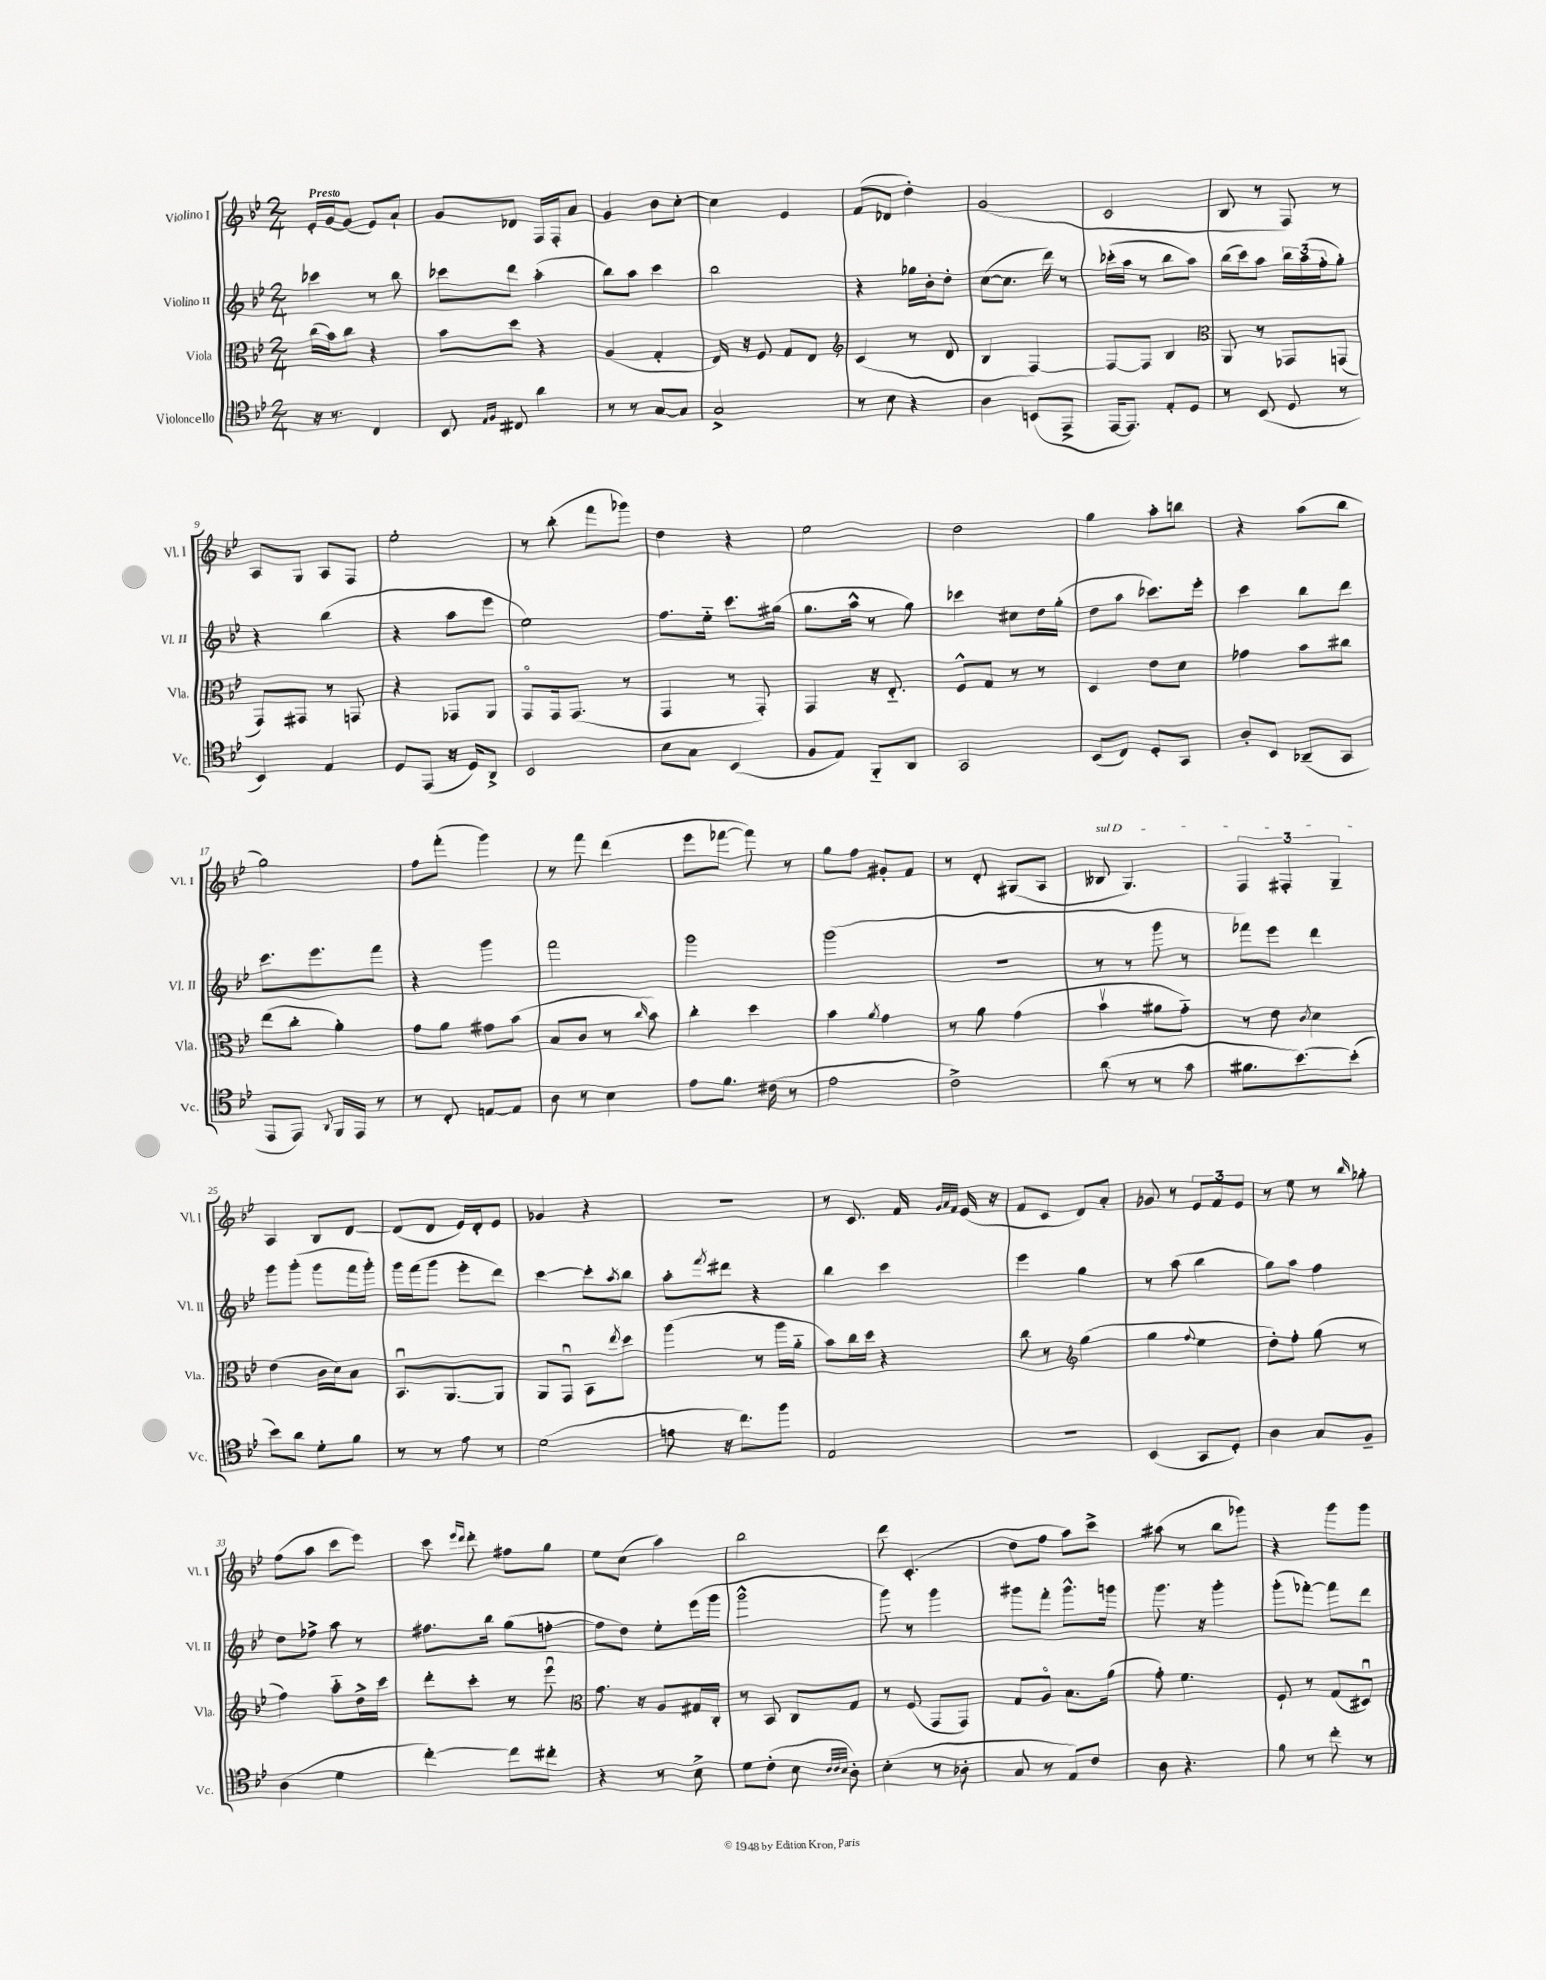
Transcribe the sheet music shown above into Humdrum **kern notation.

**kern	**kern	**kern	**kern
*staff4	*staff3	*staff2	*staff1
*clefC4	*clefC3	*clefG2	*clefG2
*k[b-e-]	*k[b-e-]	*k[b-e-]	*k[b-e-]
*M2/4	*M2/4	*M2/4	*M2/4
16r	(16cc\LL	4ccc-\	16e-'/LL
8.r	16b-\J)	.	[16g/J
.	8cc\J	.	(8g/]J
4C/	4r	8r	8e-/L)
.	.	8bb-\	8a`/J
=	=	=	=
8BB-/	8b-\L	8ccc-\L	8g/L
16qqE-/LL	.	.	.
16qqF/JJ	.	.	.
8C#/	8dd\J	8ddd\J	8d-/J
4a\	4r	(4aa'\	16F/LL
.	.	.	16F'/J
.	.	.	8a/J
=	=	=	=
8r	(4A/	8bb-\L)	4g/
8r	.	8aa\J	.
[8G/L	4G'/	4ccc\	8b-\L
8G/]J	.	.	[8cc'\J
=	=	=	=
2G^/	16E-/)	2bb-\	4cc\]
.	16r	.	.
.	8F/	.	.
.	8G/L	.	4e-/
.	8E-/J	.	.
=	=	=	=
*	*clefG2	*	*
8r	(4c/	4r	(8f/L
8B-\	.	.	8d-/J
4r	8r	16gg-\LL	4dd'\)
.	.	16b-'\J	.
.	8d/	8dd'\J	.
=	=	=	=
4A\	4B-/	([8cc\L	(2g/
.	.	8.cc\]J	.
(8BB/L	[4F/)	.	.
.	.	16ddd\)	.
8EE-^/J	.	8r	.
=	=	=	=
[16EE-/LK	8F/_L	(16ccc-'\LL	2c/
8.EE-/]J)	.	16aa\JJ	.
.	8F/]J	8r	.
8E-'/L	4B-/	8bb-\L	.
8D/J	.	8aa\J)	.
=	=	=	=
*	*clefC3	*	*
8r	8AA/	(16bb-\LL	8B-/
.	.	16ccc\J)	.
(8BB-/	8r	8aa\J	8r
8D/	8GG-/L	24bb-\LL	8F/)
.	.	(24aa\	.
.	.	24ff'\J	.
8r	(8GG/J	8gg'\J)	8r
=	=	=	=
4BB-/)	8GG/L)	4r	8A/L
.	8GG#/J	.	8G/J
4E-/	8r	(4bb-\	8A/L
.	8GG/	.	8F/J
=	=	=	=
8D/L	4r	4r	2ee-'\
(8EE-/J	.	.	.
16r	8GG-/L	8aa\L	.
16D/LK)	.	.	.
8AA^/J	8AA/J	8eee-\J	.
=	=	=	=
2BB-/	8GGo/L	2ee-\)	8r
.	16GG/k	.	(8bb-'\
.	(8.GG/J	.	.
.	.	.	8fff\L
.	8r	.	8ggg-\J)
=	=	=	=
8B-\L	4GG/	8.ff\L	4dd\
8G\J	.	.	.
.	.	16ee-'~\Jk	.
(4BB-/	8r	8.ccc\L	4r
.	8GG'/)	.	.
.	.	(16gg#\Jk	.
=	=	=	=
8F/L	4GG/	8.gg\L	2ee-\
8E-/J)	.	.	.
.	.	16aa^^\Jk	.
8FF'~/L	16r	8r	.
.	8.E-'~/	.	.
8AA/J	.	8gg\)	.
=	=	=	=
2GG/	8F^^/L	4ccc-\	2dd\
.	8G/J	.	.
.	8r	8cc#\L	.
.	8r	16dd\L	.
.	.	(16gg'\JJ	.
=	=	=	=
(8BB-/L	4D/	8dd\L	4gg\
8C/J)	.	8aa\J	.
8D'/L	8e-\L	8.ccc-\L)	8aa'\L
8GG/J	8d\J	.	8bb\J
.	.	16eee-'\Jk	.
=	=	=	=
8A'/L	4g-\	4ccc\	4r
8BB-/J	.	.	.
(8AA-~/L	8b-\L	8bb-\L	(8aa\L
8GG/J	8cc#\J	8ddd\J	8bb-\J
=	=	=	=
8EE-/L	(8ee-\L	8.ccc\L	2gg\)
8EE-/J)	8cc'\J	.	.
.	.	8.eee-\	.
8qqAA/	.	.	.
16FF/LL	4a'\)	.	.
16EE-/JJ	.	.	.
8r	.	8fff\J	.
=	=	=	=
8r	8g\L	4r	8ff\L
8C'/	8a\J	.	(8fff'\J
[8E/L	8g#\L	4ggg\	4ggg\)
8E/]J	(8b-\J	.	.
=	=	=	=
8A\	8B-/L	2fff\	8r
8r	8c/J	.	8fff\
4B-\	8r	.	(4ddd\
.	16qqcc/	.	.
.	8b-\)	.	.
=	=	=	=
8e-\L	4cc'\	2ggg\	8eee-\L
8.f\J	.	.	[8fff-\J
.	4dd\	.	8fff-\])
(16c#\	.	.	.
8r	.	.	8r
=	=	=	=
2e-\	4b-\	(2ggg\	8gg\L
.	.	.	8ff\J
.	8qa/	.	.
.	4g\	.	8g#'/L
.	.	.	8f/J
=	=	=	=
2c^\)	8r	2r	8r
.	8a\	.	8d'/
.	(4g\	.	(8G#/L
.	.	.	8A/J
=	=	=	=
(8a\	4b-v\	8r	8B--/
8r	.	8r	4.G/)
8r	8a#\L	8ggg\	.
8g\	8g'~\J)	8r	.
=	=	=	=
8.f#\L	8r	8fff-\L)	6F/
.	8e-\	8eee-\J	.
.	.	.	6F#'/
[8.b-\)	.	.	.
.	8qc/	.	.
.	4d\	4ddd\	.
.	.	.	6G~/
(8b-'\]J	.	.	.
=	=	=	=
8b-\L)	(4e-\	8ggg\L	4A/
8a\J	.	(8ggg'\J	.
8d'\L	16c\LL	8ggg\L	8B-/L
.	16d\J)	.	.
8f\J	8B-\J	16fff\L	[8d/J
.	.	16ggg'\JJ)	.
=	=	=	=
8r	8.BB-u/L	16ggg\LL	(8d/]L
.	.	(16fff\J	.
8r	.	8ggg\J	8d/J
.	[8.AA/	.	.
8e-\	.	8eee-'\L	16e-/LL)
.	.	.	16d'/J
8r	8AA/]J	8ddd\J)	8e-/J
=	=	=	=
(2d\	8AA/L	[4ccc\	4g-/
.	8GGu/J	.	.
.	8BB-\L	8ccc'\]L	4r
.	8qee-/	8qaa/	.
.	8dd\J	8bb-\J	.
=	=	=	=
8e\	(4aa\	8aa'\L	2r
.	.	8qfff/	.
16r	.	8ddd#\J	.
8.cc\L)	.	.	.
.	8r	4r	.
8ff\J	16aa\LL	.	.
.	16a'~\JJ	.	.
=	=	=	=
2E-/	8b-\L)	4bb-\	8r
.	16cc\L	.	8.c/
.	16dd\JJ	.	.
.	4r	4ccc\	.
.	.	.	16f/
.	.	.	32qqg/LLL
.	.	.	32qqa/
.	.	.	32qqf/JJJ
.	.	.	(16e-/
.	.	.	16r
=	=	=	=
2r	8cc\	4eee-\	8f/L
.	8r	.	8c/J
*	*clefG2	*	*
.	(4gg\	4gg\	8d/L)
.	.	.	8a'/J
=	=	=	=
(4BB-/	4gg\	8r	8g-/
.	.	(8aa\	8r
.	8qqff/	.	.
8GG/L	4ee-\	4bb-\	12e-/L
.	.	.	12f/
8D'/J)	.	.	.
.	.	.	12e-/J
=	=	=	=
4A\	8dd'\L)	8gg\L)	8r
.	8ff'\J	8aa\J	8ee-\
8G/L	(8gg\	4ff\	8r
.	.	.	16qqbb-/
8F~/J	8r	.	8gg-'\
=	=	=	=
(4A\	4ff\)	8dd\L	(8ff\L
.	.	8ff-^\J	8aa\J
4d\	8aa'~\L	8aa\	8ccc\L
.	16dd^\L	8r	8eee-\J)
.	16ccc\JJ	.	.
=	=	=	=
[4cc'\)	8ddd'\L	8.ff#\L	8ccc\
.	.	.	16qqeee-/LL
.	.	.	16qqddd/JJ
.	8ccc'\J	.	8ddd'\
.	.	16bb-\Jk	.
8cc\]L	8r	(8gg\L	8ff#\L
8cc#'\J	8eee-u\	[8ff'\J	8gg\J
=	=	=	=
*	*clefC3	*	*
4r	8.g\	8ff\]L	8ee-\L
.	.	8dd\J)	(8cc\J
.	16r	.	.
8r	8A/L	8ee-'\L	4aa\)
8B-^\	16G#/L	(16eee-\L	.
.	16C'/JJ	16ggg\JJ	.
=	=	=	=
8d\L	8r	2ggg^^\	2bb-\
(8c'\J	8BB-/	.	.
8B-\	8C/L	.	.
32qqc/LLL	.	.	.
32qqc/	.	.	.
32qqB-/JJJ	.	.	.
8A'\)	8G/J	.	.
=	=	=	=
(4B-'\	8r	8ggg\)	8ddd\
.	(8F/	8r	(4.c'/
8r	8GG/L	4ggg\	.
8A-'\	8GG/J)	.	.
=	=	=	=
8G/	8G/L	8ggg#\L	8dd\L
8r	8Ao/J	8fff'\J	8ff\J
8E-/L)	8.B-\L	8.ggg#^^\L	8aa\L)
8c/J	.	.	8ccc^\J
.	(16a\Jk	16ggg\Jk	.
=	=	=	=
8A\	8g'\)	8.ggg\	(8aa#\
4.r	4.f\	.	8r
.	.	16r	.
.	.	4ggg'\	8bb-\L
.	.	.	8ggg-\J)
=	=	=	=
8f\	8F`/	(8ggg'\L	4r
8r	8r	[8fff-'\J)	.
8cc'\	(8G/L	8fff-\]L	8ggg\L
8r	8D#u/J)	8ddd\J	8ggg\J
==	==	==	==
*-	*-	*-	*-
